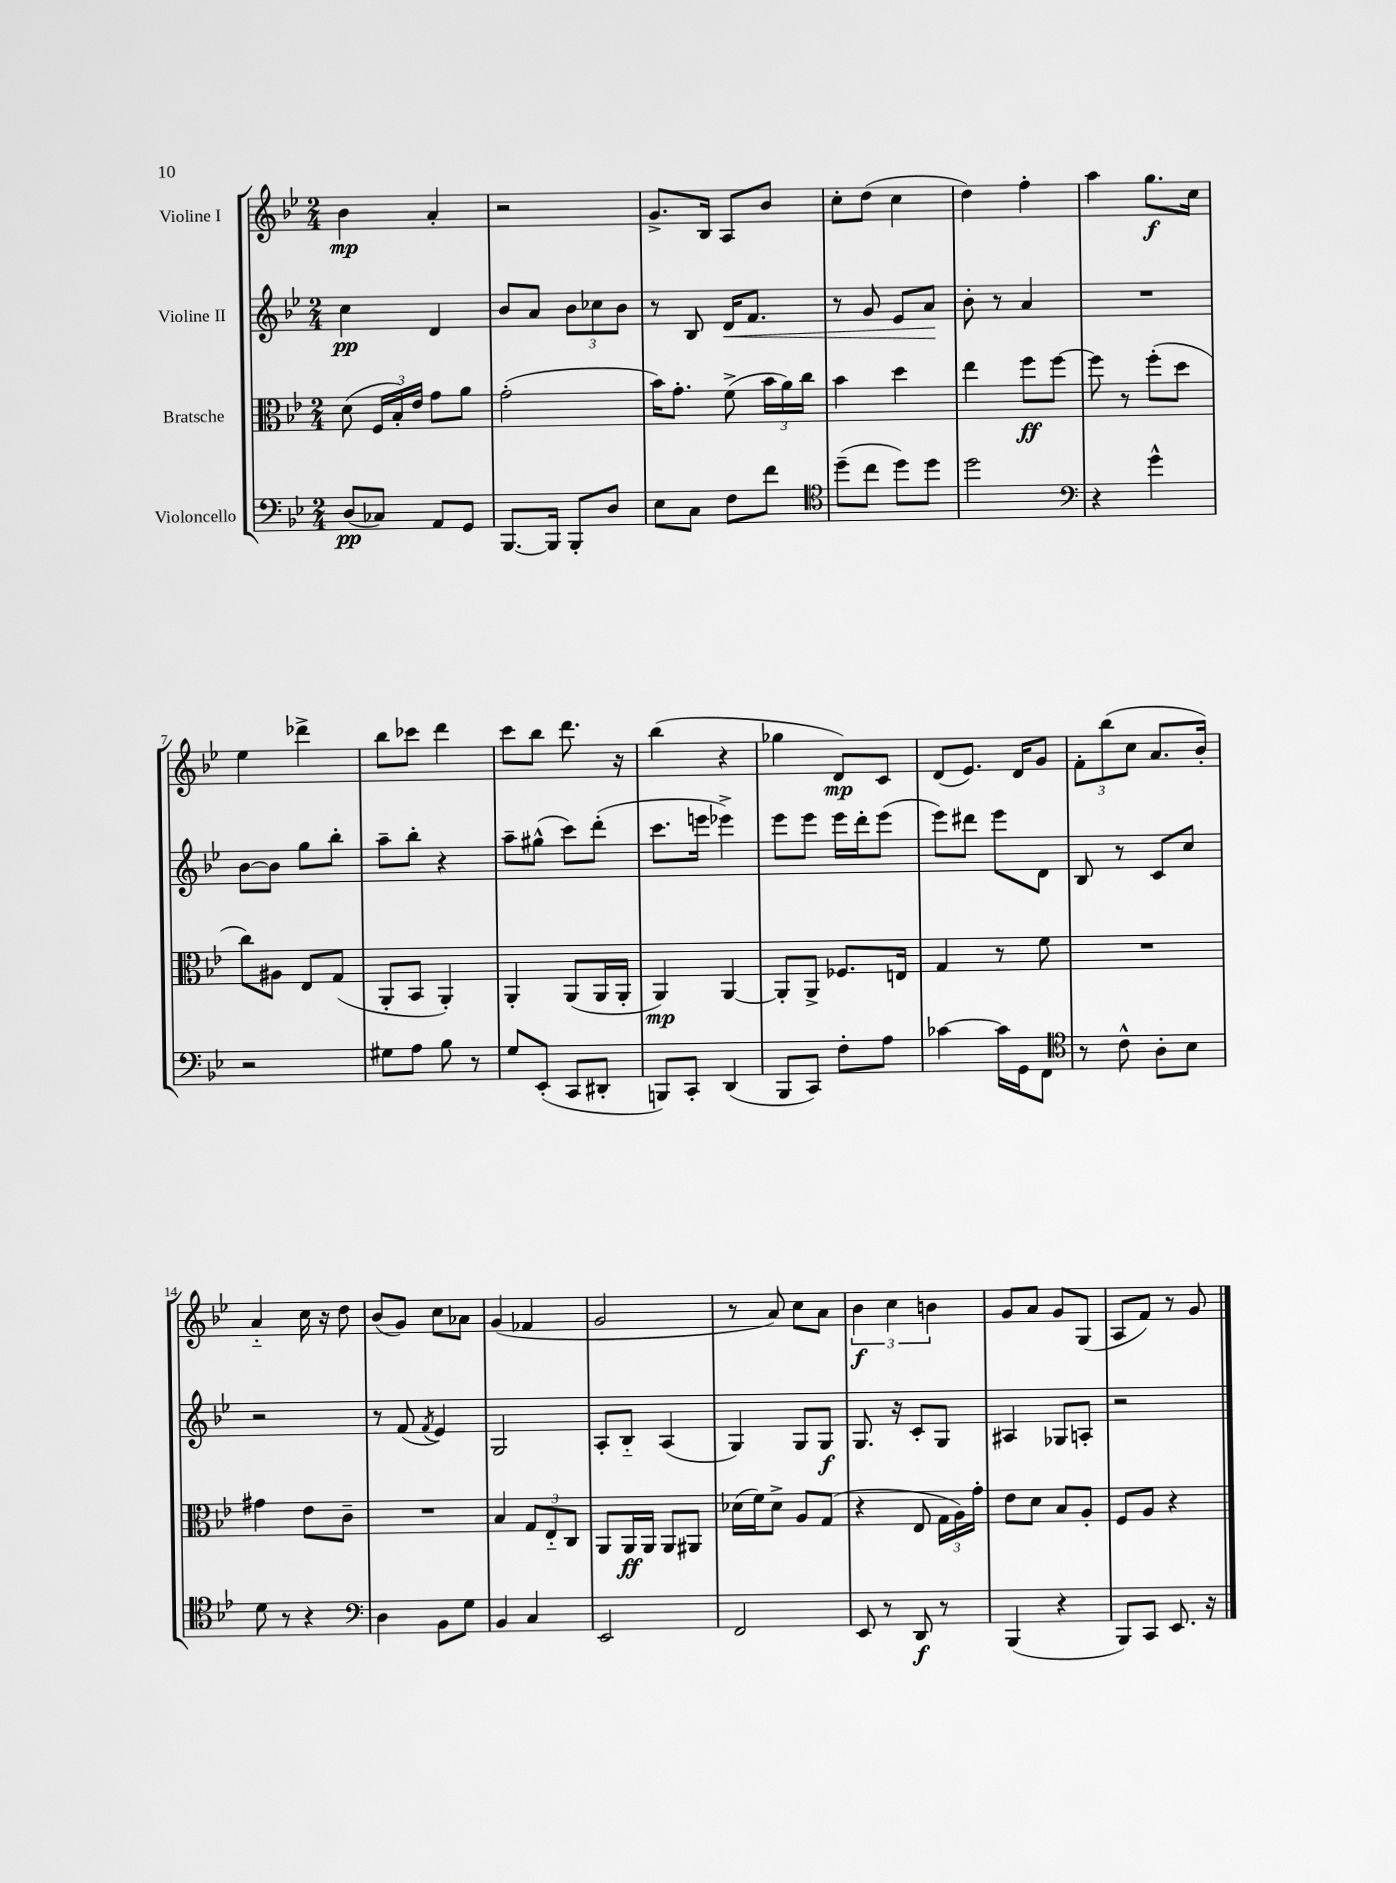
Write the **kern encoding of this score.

**kern	**kern	**kern	**kern
*staff4	*staff3	*staff2	*staff1
*clefF4	*clefC3	*clefG2	*clefG2
*k[b-e-]	*k[b-e-]	*k[b-e-]	*k[b-e-]
*M2/4	*M2/4	*M2/4	*M2/4
(8D	(8d	4cc	4b-
8C-)	24F	.	.
.	24B-')	.	.
.	24e-	.	.
8AA	8g	4d	4a'
8GG	8a	.	.
=	=	=	=
[8.BBB-	(2g'	8b-	2r
.	.	8a	.
16BBB-]	.	.	.
8BBB-'	.	12b-	.
.	.	12cc-	.
8D	.	.	.
.	.	12b-	.
=	=	=	=
8E-	16b-)	8r	8.g^
.	8.g'	.	.
8C	.	8B-	.
.	.	.	16B-
8F	(8f^	16d	8A
.	.	8.f	.
8f	24b-	.	8b-
.	24a)	.	.
.	24cc	.	.
=	=	=	=
*clefC4	*	*	*
(8dd~	4b-	8r	8cc'
8cc	.	8g	(8dd
8dd)	4dd	8e-	4cc
8dd	.	8a	.
=	=	=	=
2dd	4ee-	8b-'	4dd)
.	.	8r	.
.	8ff	4a	4ff'
.	[8ff	.	.
=	=	=	=
*clefF4	*	*	*
4r	8ff]	2r	4aa
.	8r	.	.
4g^^	(8ff'	.	8.gg
.	8dd	.	.
.	.	.	16cc
=	=	=	=
2r	8cc)	[8b-	4ee-
.	8A#	8b-]	.
.	8E-	8gg	4ddd-^
.	(8G	8bb-'	.
=	=	=	=
8G#	8AA'	8aa~	8bb-
8A	8BB-	8bb-'	8ccc-
8B-	4AA')	4r	4ddd
8r	.	.	.
=	=	=	=
8G	4AA'	8aa~	8ccc
(8EE-'	.	(8gg#^^	8bb-
8CC	(8AA	8ccc)	8.ddd
8DD#'	16AA	(8ddd'	.
.	16AA'	.	16r
=	=	=	=
8BBB)	4AA)	8.ccc	(4bb-
8CC'	.	.	.
.	.	16eee	.
(4DD	[4AA	4eee-^)	4r
=	=	=	=
8BBB-	8AA']	8eee-	4gg-
8CC)	8AA^	8eee-	.
8F'	8.F-	16eee-	8d)
.	.	16ddd'	.
8A	.	(8eee-	8c
.	16E	.	.
=	=	=	=
[4c-	4G	8eee-)	(8d
.	.	8ddd#	8.e-)
16c-]	8r	8eee-	.
16GG	.	.	16d
8FF	8f	8d	8g
=	=	=	=
*clefC4	*	*	*
8r	2r	8B-	12f'
.	.	.	(12bb-
8c^^	.	8r	.
.	.	.	12cc
8A'	.	8c	8.a
8B-	.	8cc	.
.	.	.	16b-')
=	=	=	=
8d	4g#	2r	4a'~
8r	.	.	.
4r	8e-	.	16cc
.	.	.	16r
.	8c~	.	8dd
=	=	=	=
*clefF4	*	*	*
4D	2r	8r	(8b-
.	.	(8f	8g)
.	.	8qf	.
8BB-	.	4e-)	8cc
8G	.	.	8a-
=	=	=	=
4BB-	4B-	2G	(4g
4C	12G	.	4f-
.	12E-'~	.	.
.	12C	.	.
=	=	=	=
2EE-	8AA	8A'	2g
.	16AA	8B-'~	.
.	16AA	.	.
.	8AA	(4A	.
.	8AA#	.	.
=	=	=	=
2FF	(16d-	4G)	8r
.	16f)	.	.
.	8d-^	.	8a)
.	8A	8G	8cc
.	(8G	8G	8a
=	=	=	=
8EE-	4r	8.G	6b-
8r	.	.	.
.	.	.	6cc
.	.	16r	.
8DD	8E-	8c'	.
.	.	.	6b
8r	24G	8G	.
.	24A)	.	.
.	24g'	.	.
=	=	=	=
(4BBB-	8e-	4A#	8g
.	8d	.	8a
4r	8B-	8G-	8g
.	8A'	8A'	(8G
=	=	=	=
8BBB-)	8F	2r	8A
8CC	8A	.	8f)
8.EE-	4r	.	8r
.	.	.	8g
16r	.	.	.
==	==	==	==
*-	*-	*-	*-
